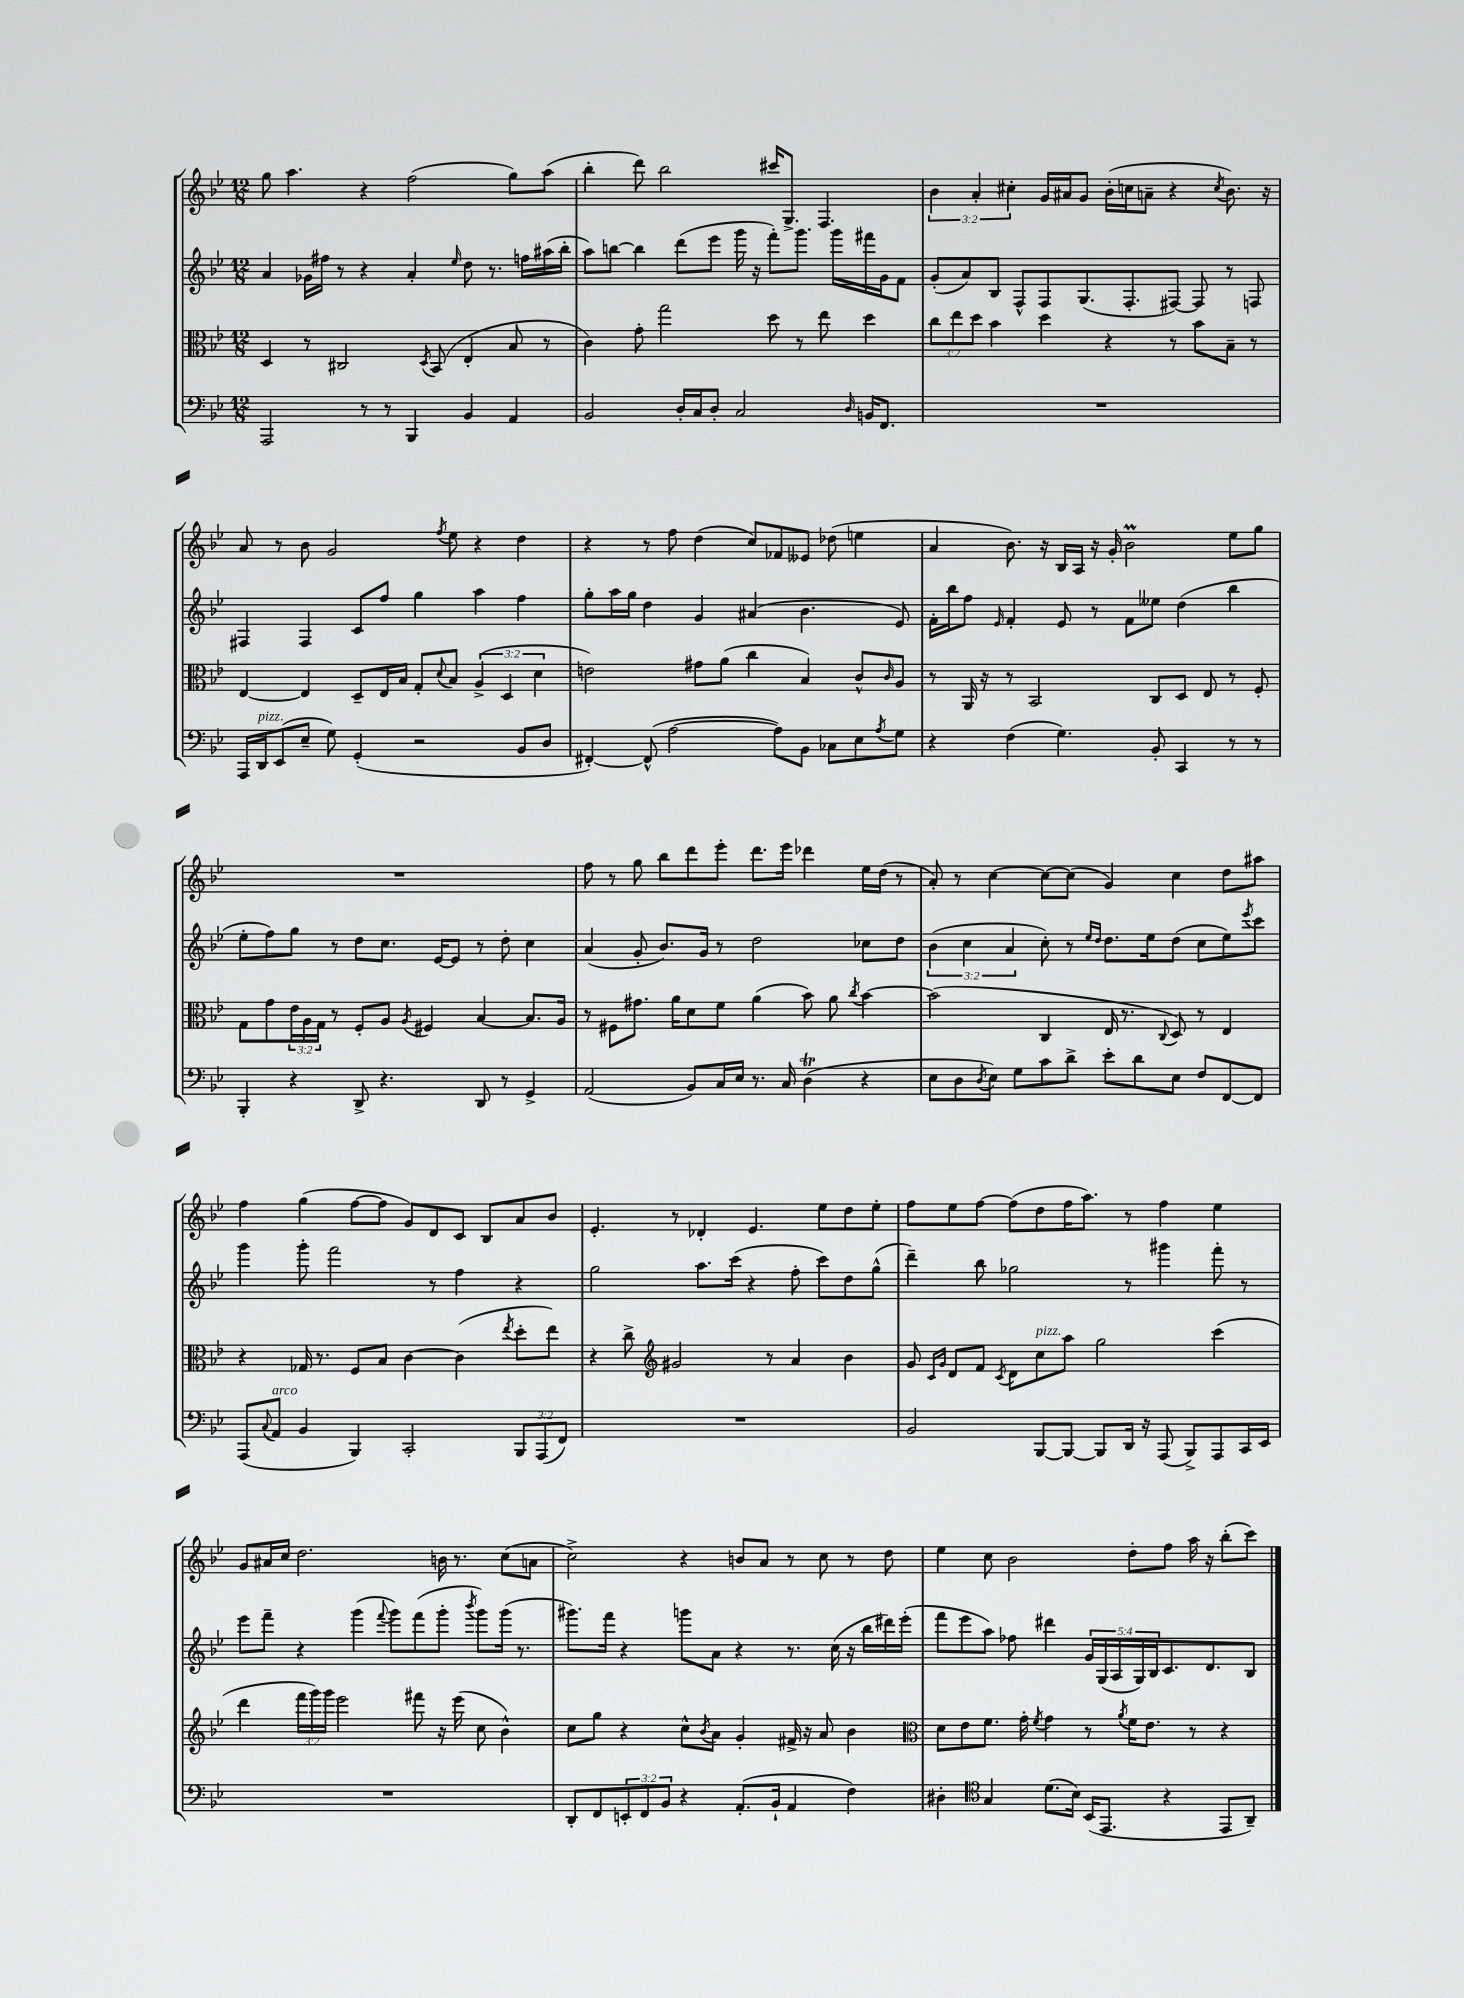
<<
\new StaffGroup <<
\new Staff = "s0" {
    \clef treble \key bes \major \numericTimeSignature \time 12/8 \override Staff.TupletNumber.text = #tuplet-number::calc-fraction-text
    g''8 a''4. r4 f''2( g''8) a''8( |
    bes''4-. d'''8) bes''2 cis'''16 g8.-> f4. |
    \tuplet 3/2 { bes'4 a'4-. cis''4-. } g'16 ais'16 g'8 bes'16-.( c''16 a'8-- r4 \acciaccatura { c''8 } bes'8.) r16 |
    a'8 r8 bes'8 g'2 \acciaccatura { f''8 } ees''8 r4 d''4 |
    r4 r8 f''8 d''4( c''8) fes'8 eeses'8 des''8( e''4 |
    a'4 bes'8.) r16 bes16 a16 r16 g'16-. bes'2\prall ees''8 g''8 |
    R1. |
    f''8 r8 g''8 bes''8 d'''8 ees'''8-. d'''8. ees'''16 des'''4 ees''16 d''16( r8 |
    a'8-.) r8 c''4~ c''8~ c''8( g'4) c''4 d''8 ais''8 |
    f''4 g''4( f''8~ f''8 g'8) d'8 c'8 bes8 a'8 bes'8 |
    ees'4.-. r8 des'4-. ees'4. ees''8 d''8 ees''8-. |
    f''8 ees''8 f''8~ f''8( d''8 f''16 a''8.) r8 f''4 ees''4 |
    g'8 ais'16 c''16 d''2. b'16 r8. c''8( a'8 |
    c''2->) r4 b'8 a'8 r8 c''8 r8 d''8 |
    ees''4 c''8 bes'2 d''8-. f''8 a''16 r16 bes''8-.( c'''8) \bar "|." |
}
\new Staff = "s1" {
    \clef treble \key bes \major \numericTimeSignature \time 12/8 \override Staff.TupletNumber.text = #tuplet-number::calc-fraction-text
    a'4 ges'16 fis''16 r8 r4 a'4-. \grace { ees''16 } d''8 r8. f''16 ais''16( bes''16-. |
    a''8) b''8~ b''4 d'''8( ees'''8 g'''16 r16 f'''8-.) g'''8. g'''16 fis'''16 g'16 f'8 |
    g'8-.( a'8) bes8 f8-^ f8 g8.( f8.-. fis8~) fis8 r8 f8 |
    fis4 fis4 c'8 f''8 g''4 a''4 f''4 |
    g''8-. a''16 g''16 d''4 g'4 ais'4( bes'4. ees'8) |
    f'16-. bes''16 f''8 \grace { ees'16 } f'4-. ees'8 r8 f'8 eeses''8 d''4( bes''4 |
    ees''8-. f''8) g''8 r8 d''8 c''8. ees'16~ ees'8 r8 d''8-. c''4 |
    a'4( g'8-. bes'8.) g'16 r8 d''2 ces''8 d''8 |
    \tuplet 3/2 { bes'4( c''4 a'4 } c''8-.) r8 \grace { ees''16 d''16 } d''8. ees''16 d''8( c''8 ees''8) \acciaccatura { ees'''8 } c'''8 |
    g'''4 g'''8-. f'''2 r8 f''4 r4 |
    g''2 a''8. c'''16( r4 f''8-. c'''8) d''8 g''8-^( |
    d'''4--) bes''8 ges''2 r8 gis'''4 f'''8-. r8 |
    ees'''8 f'''8-- r4 g'''4( \appoggiatura { f'''8 } g'''8) f'''8( g'''8-. \acciaccatura { bes'''8 } g'''8) g'''16( r8. |
    gis'''8.) f'''16 r4 g'''8 a'8 r4 r8. c''16( r16 bes''16 dis'''16) ees'''16-.( |
    f'''8 ees'''8 a''8) fes''8 dis'''4 \tuplet 5/4 { g'16 g16( a16 g16) bes16 } c'8. d'8. bes8 \bar "|." |
}
\new Staff = "s2" {
    \clef alto \key bes \major \numericTimeSignature \time 12/8 \override Staff.TupletNumber.text = #tuplet-number::calc-fraction-text
    d4 r8 cis2 \acciaccatura { d8 } bes,8( ees4-. bes8 r8 |
    c'4) g'8-. g''2 d''8 r8 ees''8 d''4 |
    \tuplet 3/2 { c''8 ees''8 d''8 } bes'4 d''4 r4 r8 bes'8 bes8-- r8 |
    ees4~ ees4 d8-- ees16 bes16 g8-. \appoggiatura { d'8 } bes8 \tuplet 3/2 { a4->( d4 d'4 } |
    e'2) gis'8 a'8( c''4 bes4) c'8-^ \grace { c'16 } a8 |
    r8 a,16 r16 r8 bes,2 c8 d8 ees8 r8 f8-. |
    g8 g'8 \tuplet 3/2 { ees'16 a16 g16 } r8 f8-. a8 \acciaccatura { a8 } fis4 bes4~ bes8. a16 |
    r8 fis8 gis'8. a'16 d'8 f'8 a'4( bes'8) a'8 \acciaccatura { c''8 } bes'4~ |
    bes'2( c4 ees16 r8. \appoggiatura { c8 } d8) r8 ees4 |
    r4 ges16 r8. f8 bes8 c'4~ c'4( \acciaccatura { ees''8 } d''8-. ees''8) |
    r4 c''8-> \clef treble gis'2 r8 a'4 bes'4 |
    g'8 \grace { c'16 g'16 } d'8 f'8 \acciaccatura { c'8 } d'8 c''8^\markup { \italic "pizz." } a''8 g''2 c'''4( |
    d'''4 \tuplet 3/2 { f'''16 g'''16) g'''16 } ees'''2 fis'''8 r16 ees'''16( c''8 bes'4-^) |
    c''8 g''8 r4 c''8-^ \acciaccatura { bes'8 } a'8 g'4-. fis'16-> r16 a'8 bes'4 |
    \clef alto d'8 ees'8 f'8. g'16-. \acciaccatura { f'8 } g'4 r8 \acciaccatura { a'8 } f'16 ees'8. r8 r4 \bar "|." |
}
\new Staff = "s3" {
    \clef bass \key bes \major \numericTimeSignature \time 12/8 \override Staff.TupletNumber.text = #tuplet-number::calc-fraction-text
    a,,2 r8 r8 bes,,4 bes,4 a,4 |
    bes,2 d16-. c16 d8-. c2 \grace { d16 } b,16 f,8. |
    R1. |
    a,,16 d,16^\markup { \italic "pizz." } ees,8( ees8-- g8) g,4-.( r2 bes,8 d8 |
    fis,4~-.) fis,8-^( a2~ a8) bes,8 ces8 ees8 \acciaccatura { a8 } g8 |
    r4 f4( g4.) bes,8-. c,4 r8 r8 |
    bes,,4-. r4 d,8-> r4. d,8 r8 g,4-> |
    a,2( bes,8) c16 ees16 r8. c16 d4\trill( r4 |
    ees8 d8 \acciaccatura { d8 } ees8) g8 c'8 d'8-> ees'8-. d'8 ees8 f8 f,8~ f,8 |
    a,,8( \appoggiatura { c8 } a,8^\markup { \italic "arco" } bes,4 bes,,4) c,2-. \tuplet 3/2 { bes,,8 a,,8( f,8) } |
    R1. |
    bes,2 bes,,8~ bes,,8~ bes,,8 d,16 r16 a,,8( bes,,8->) a,,8 c,16 ees,16 |
    R1. |
    d,8-. f,8 \tuplet 3/2 { e,8-. f,8 bes,8 } r4 a,8.-.( bes,16-! a,4 f4) |
    dis4-. \clef tenor g4 d'8.( bes16) bes,16( ees,8. r4 ees,8 a,8--) \bar "|." |
}
>>
>>
\layout { \context { \Score \remove "Bar_number_engraver" } }
